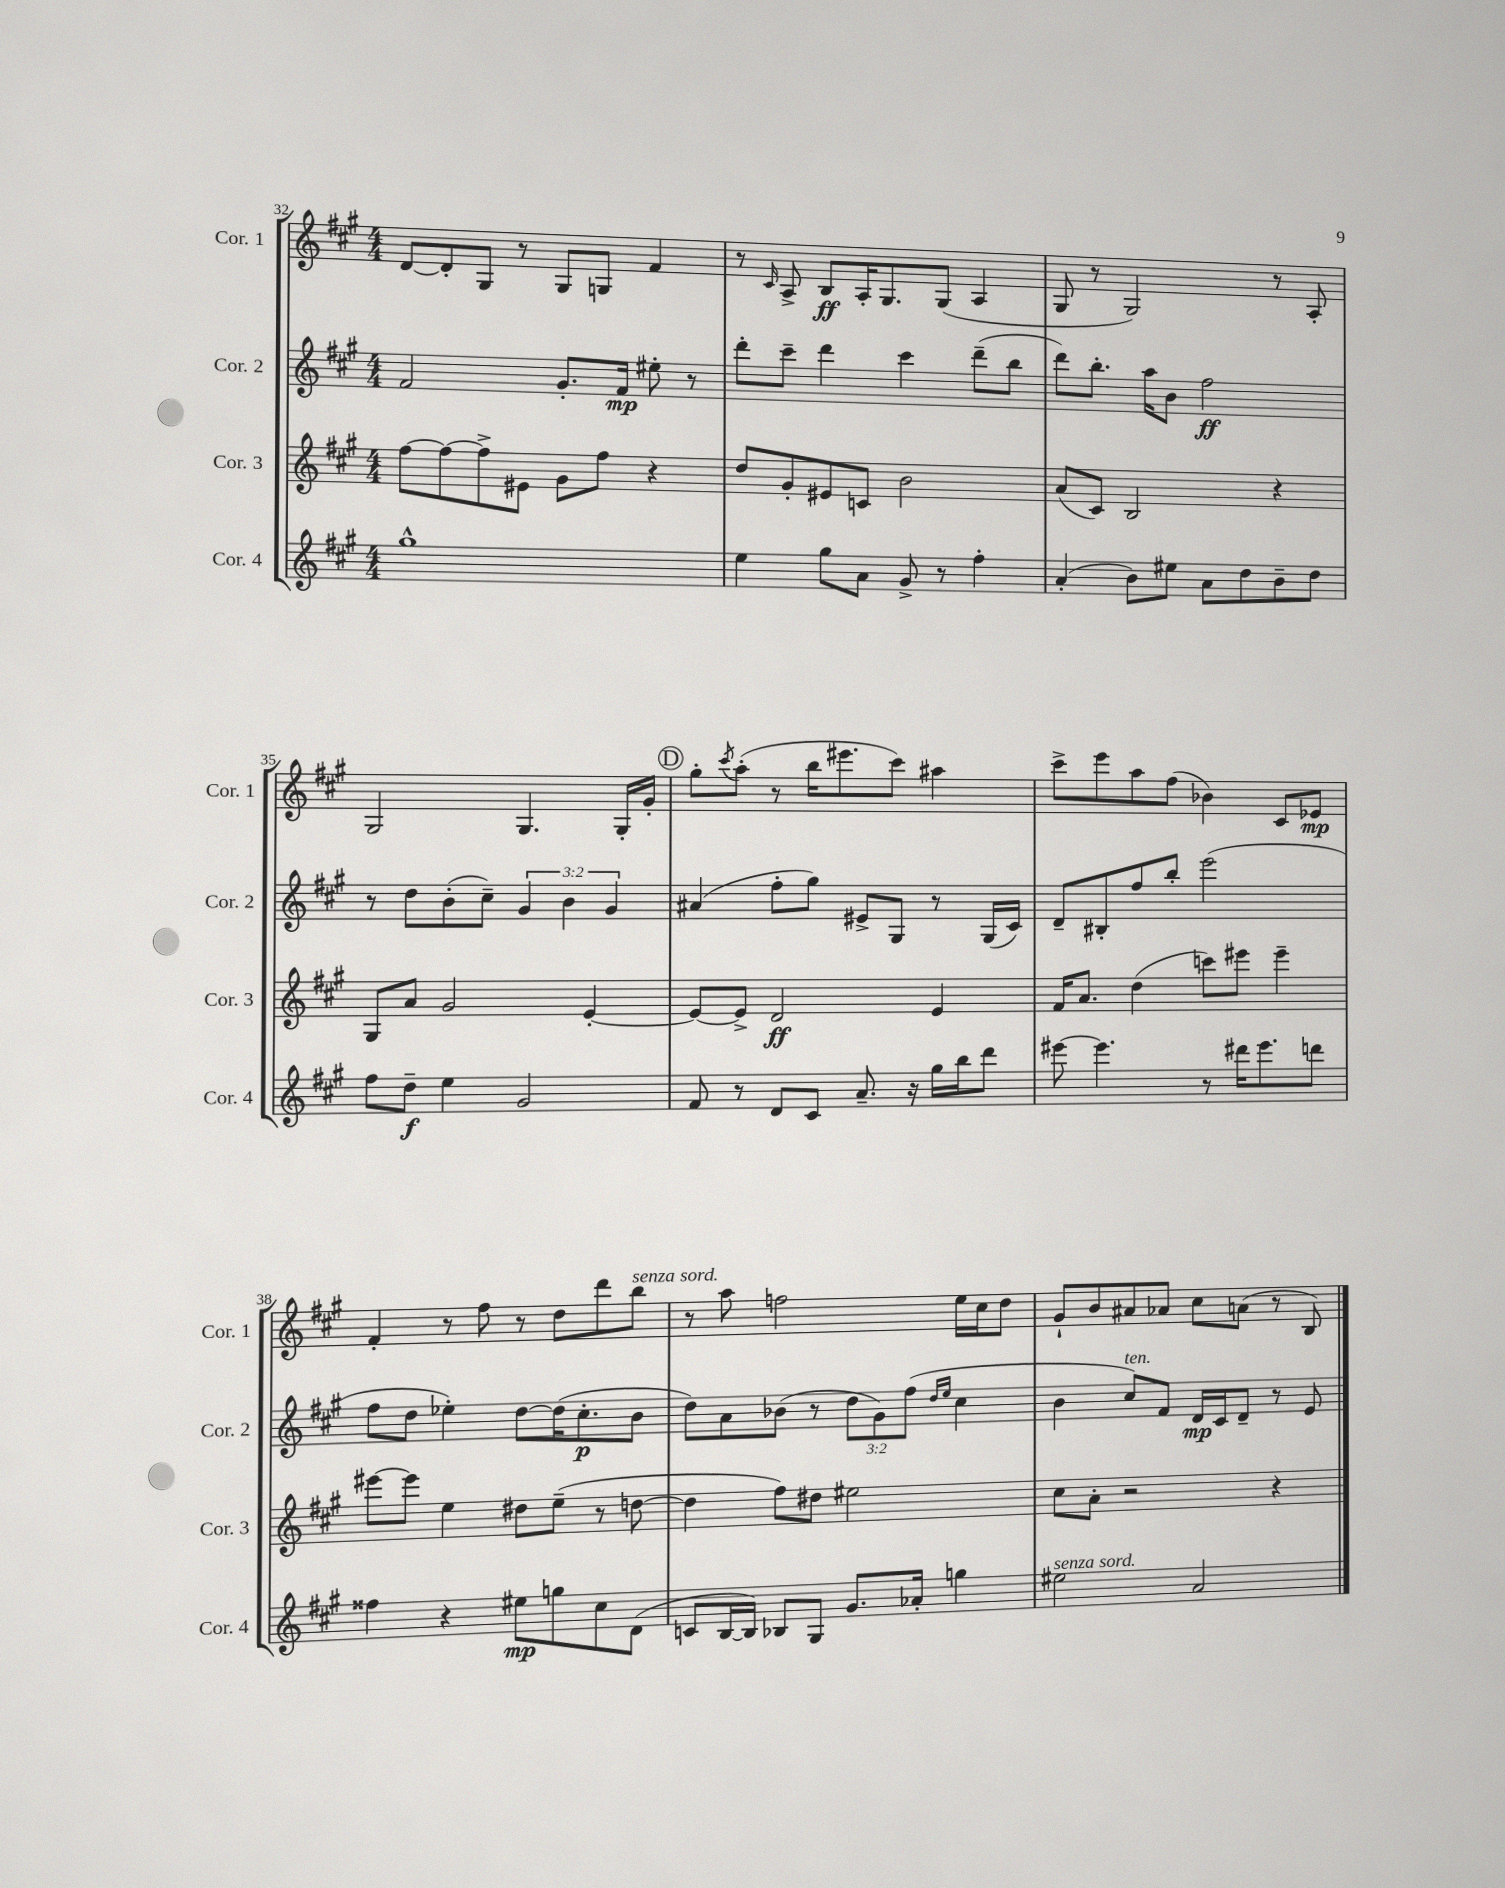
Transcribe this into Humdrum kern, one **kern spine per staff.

**kern	**kern	**kern	**kern
*staff4	*staff3	*staff2	*staff1
*clefG2	*clefG2	*clefG2	*clefG2
*k[f#c#g#]	*k[f#c#g#]	*k[f#c#g#]	*k[f#c#g#]
*M4/4	*M4/4	*M4/4	*M4/4
1gg#^^	[8ff#	2f#	[8d
.	8ff#_	.	8d']
.	8ff#^]	.	8G#
.	8e#	.	8r
.	8g#	8.g#'	8G#
.	8ff#	.	8G
.	.	16f#	.
.	4r	8ee#'	4f#
.	.	8r	.
=	=	=	=
4ee	8dd	8ddd'	8r
.	.	.	16qqc#
.	8g#'	8ccc#~	8A^
8gg#	8e#	4ddd	8B
8a	8c	.	16A'
.	.	.	8.G#
8g#^	2b	4ccc#	.
8r	.	.	(8G#
4ff#'	.	(8ddd~	4A
.	.	8bb	.
=	=	=	=
(4a'	(8a	8ddd)	8G#
.	8c#)	8.bb'	8r
8b)	2B	.	2G#)
.	.	16aa	.
8ee#	.	8b	.
8a	.	2ff#	.
8dd	.	.	.
8b~	4r	.	8r
8dd	.	.	8A'
=	=	=	=
8ff#	8G#	8r	2G#
8dd~	8a	8dd	.
4ee	2g#	(8b'	.
.	.	8cc#~)	.
2g#	.	6g#	4.G#
.	.	6b	.
.	[4e'	.	.
.	.	6g#	.
.	.	.	16G#'
.	.	.	16g#'
=	=	=	=
8f#	8e_	(4a#	8gg#'
.	.	.	8qccc#
8r	8e^]	.	(8aa'
8d	2d	8ff#'	8r
8c#	.	8gg#)	16bb
.	.	.	8.eee#
8.a~	.	8e#^	.
.	.	8G#	8ccc#)
16r	.	.	.
16gg#	4e	8r	4aa#
16bb	.	.	.
8ddd	.	(16G#	.
.	.	16c#)	.
=	=	=	=
[8eee#	16f#	8d~	8ccc#^
.	8.a	.	.
4.eee#]	.	8B#'	8eee
.	(4dd	8ff#	8aa
.	.	8bb'	(8ff#
8r	8ccc)	(2eee	4b-)
16ddd#	8eee#	.	.
8.eee#	.	.	.
.	4eee#~	.	8c#
8ddd	.	.	8e-
=	=	=	=
4ff##	[8eee#	8ff#	4f#'
.	8eee#]	8dd	.
4r	4ee	4ee-')	8r
.	.	.	8ff#
8ee#	8dd#	[8dd	8r
8gg	(8ee~	(16dd]	8dd
.	.	8.cc#'	.
8cc#	8r	.	8ddd
(8d	[8dd	8b	8bb
=	=	=	=
8c	4dd]	8dd)	8r
[16B	.	8a	8aa
16B])	.	.	.
8B-	8ff#)	(8b-	2ff
8G#	8dd#	8r	.
8.g#	2ee#	12dd	.
.	.	12g#)	.
.	.	(12ff#	.
16a-'	.	.	.
.	.	16qqdd	.
.	.	16qqee	.
4gg	.	4cc#	16ee
.	.	.	16cc#
.	.	.	8dd
=	=	=	=
2ee#	8cc#	4b	8g#`
.	8a'	.	8b
.	2r	8cc#)	8a#
.	.	8f#	8a-
2a	.	16d	8cc#
.	.	16c#	.
.	.	8d~	(8a
.	4r	8r	8r
.	.	8e	8B)
==	==	==	==
*-	*-	*-	*-
